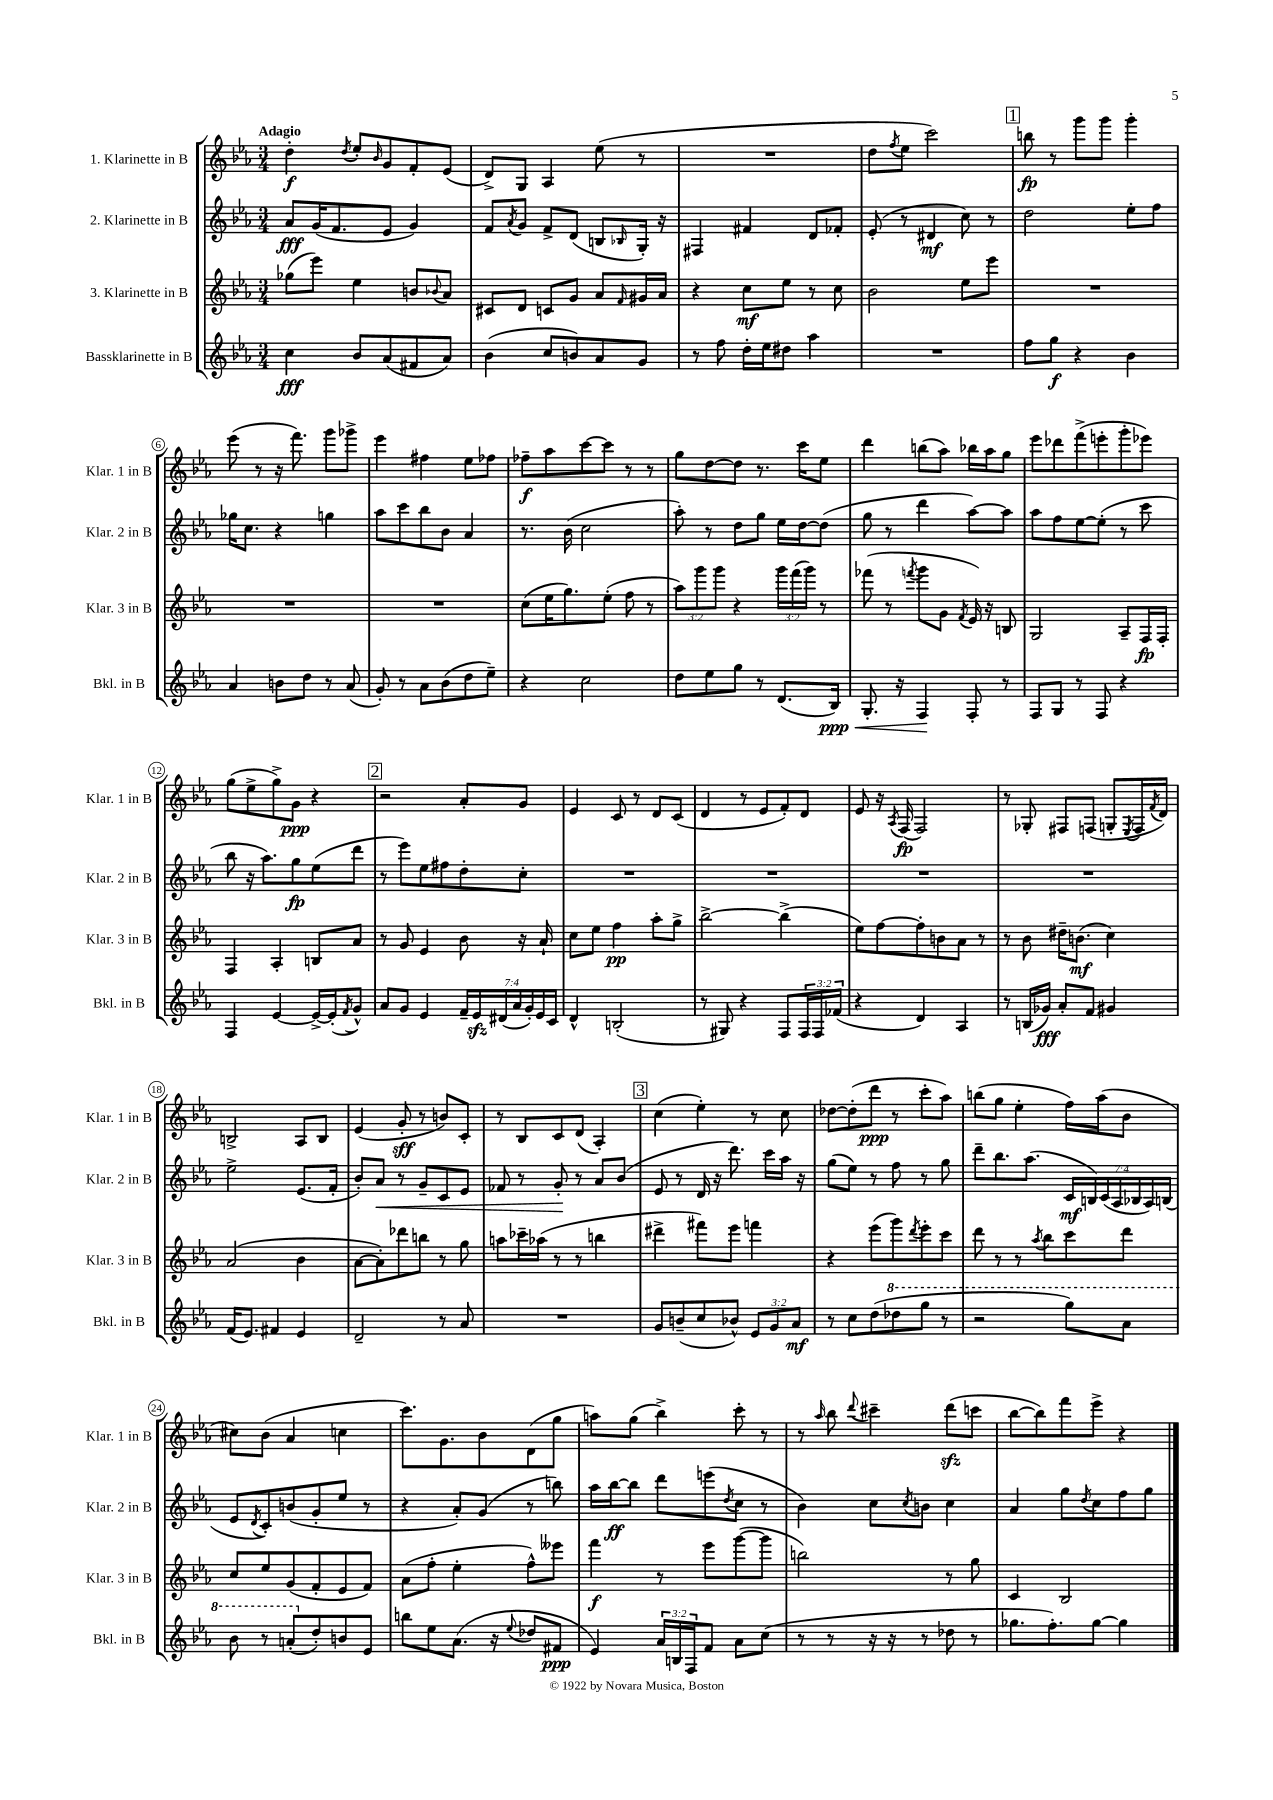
<<
\new StaffGroup <<
\new Staff = "s0" \with { instrumentName = "1. Klarinette in B" shortInstrumentName = "Klar. 1 in B" } {
    \clef treble \key ees \major \numericTimeSignature \time 3/4 \tempo "Adagio"
    d''4-.\f \acciaccatura { d''8 } ees''8-. \grace { bes'16 } g'8 f'8-. ees'8( |
    d'8->) g8 aes4 ees''8( r8 |
    R2. |
    d''8 \acciaccatura { f''8 } ees''8 c'''2) |
    \mark \markup { \box "1" } b''8\fp r8 g'''8 g'''8 g'''4-. |
    ees'''8( r8 r16 f'''8.) g'''8 ges'''8-> |
    ees'''4 fis''4 ees''8 fes''8 |
    fes''8--\f aes''8 c'''8~ c'''8 r8 r8 |
    g''8 d''8~ d''8 r8. c'''16 ees''8 |
    d'''4 b''8( aes''8) bes''16 aes''16 g''8 |
    ees'''8 des'''8 f'''8->( e'''8-. g'''8-. ees'''8) |
    g''8( ees''8-> g''8->) g'8\ppp r4 |
    \mark \markup { \box "2" } r2 aes'8-. g'8 |
    ees'4 c'8 r8 d'8 c'8( |
    d'4 r8 ees'8 f'8-.) d'8 |
    ees'8 r16 \acciaccatura { aes8 } f16\fp( f2) |
    r8 ges8-. fis8 f8( g8-. \acciaccatura { ees8 } f16 \acciaccatura { f'8 } d'16) |
    b2-> aes8 b8 |
    ees'4( g'8-.\sff r8 b'8) c'8-. |
    r8 bes8 c'8 d'8( aes4-.) |
    \mark \markup { \box "3" } c''4( ees''4-.) r8 c''8 |
    des''8~ des''8-.( d'''8\ppp r8 c'''8-. aes''8) |
    b''8( g''8 ees''4-. f''16) aes''16( bes'8 |
    cis''8) bes'8( aes'4 c''4 |
    c'''8.) g'8. bes'8 d'8( g''8 |
    a''8) g''8( bes''4->) c'''8-. r8 |
    r8 \grace { aes''16 } bes''8 \appoggiatura { d'''8 } cis'''4-- d'''8\sfz( c'''8 |
    bes''8~ bes''8) f'''8 ees'''8-> r4 \bar "|." |
}
\new Staff = "s1" \with { instrumentName = "2. Klarinette in B" shortInstrumentName = "Klar. 2 in B" } {
    \clef treble \key ees \major \numericTimeSignature \time 3/4 \override Staff.TupletNumber.text = #tuplet-number::calc-fraction-text
    aes'8\fff g'16( f'8. ees'8 g'4) |
    f'8 \acciaccatura { aes'8 } g'8 f'8-> d'8( b8 \grace { bes16 } g16-.) r16 |
    fis4 fis'4 d'8 fes'8-. |
    ees'8-.( r8 dis'4\mf c''8) r8 |
    \mark \markup { \box "1" } d''2 ees''8-. f''8 |
    ges''16 c''8. r4 g''4 |
    aes''8 c'''8 bes''8 bes'8 aes'4 |
    r8. bes'16( c''2 |
    aes''8-.) r8 d''8 g''8 ees''16 d''16~ d''8( |
    g''8 r8 d'''4 aes''8~) aes''8 |
    aes''8 f''8 ees''8~ ees''8-.( r8 c'''8 |
    bes''8 r16 aes''8.) g''8\fp ees''8( d'''8 |
    \mark \markup { \box "2" } r8 ees'''8) ees''8 fis''8 d''8-. c''8-. |
    R2. |
    R2. |
    R2. |
    R2. |
    ees''2-> ees'8.( f'16-. |
    bes'8-.) aes'8\< r8 g'8-- c'8 ees'8 |
    fes'8 r8 g'8-.\! r8 aes'8 bes'8( |
    \mark \markup { \box "3" } ees'8 r8 d'16 r16 d'''8.) c'''16 aes''16 r16 |
    g''8( ees''8) r8 f''8 r8 g''8 |
    d'''8-- bes''8. aes''8.( \tuplet 7/4 { c'16\mf b16) c'16( aes16 bes16 aes16) b16( } |
    ees'8 \acciaccatura { d'8 } c'8-.) b'8( g'8-. ees''8 r8 |
    r4 aes'8-.) g'8( r8 b''8) |
    aes''16 bes''16~\ff bes''8 d'''8 e'''8( \acciaccatura { d''8 } c''8 r8 |
    bes'4) c''8 \acciaccatura { c''8 } b'8 c''4 |
    aes'4 g''8 \acciaccatura { d''8 } c''8 f''8 g''8 \bar "|." |
}
\new Staff = "s2" \with { instrumentName = "3. Klarinette in B" shortInstrumentName = "Klar. 3 in B" } {
    \clef treble \key ees \major \numericTimeSignature \time 3/4 \override Staff.TupletNumber.text = #tuplet-number::calc-fraction-text
    ges''8( ees'''8) ees''4 b'8 \appoggiatura { bes'8 } aes'8 |
    cis'8 d'8 c'8 g'8 aes'8 \grace { f'16 } gis'16 aes'16 |
    r4 c''8\mf ees''8 r8 c''8 |
    bes'2 ees''8 ees'''8 |
    \mark \markup { \box "1" } R2. |
    R2. |
    R2. |
    c''8( ees''16 g''8.) ees''8-.( f''8 r8 |
    \tuplet 3/2 { aes''8) g'''8 g'''8 } r4 \tuplet 3/2 { g'''16 f'''16( g'''16) } r8 |
    fes'''8( r8 \acciaccatura { f'''8 } g'''8 g'8 \acciaccatura { f'8 } ees'16) r16 b8 |
    g2 aes8-- f16\fp f16-. |
    f4 aes4-. b8 aes'8 |
    \mark \markup { \box "2" } r8 g'8 ees'4 bes'8 r16 aes'16-! |
    c''8 ees''8 f''4\pp aes''8-. g''8-> |
    bes''2~-> bes''4->( |
    ees''8) f''8~ f''8-. b'8 aes'8 r8 |
    r8 bes'8 dis''16-- b'8.\mf( c''4) |
    aes'2( bes'4 |
    aes'8~ aes'8-.) des'''8 b''8 r8 g''8 |
    a''8 ces'''16-- aes''16( r8 r8 b''4 |
    \mark \markup { \box "3" } dis'''4-> fis'''8) ees'''8 f'''4 |
    r4 ees'''8( g'''8) \acciaccatura { d'''8 } ees'''8-. c'''8 |
    d'''8 r8 r8 \acciaccatura { aes''8 } bes''8 c'''8 d'''8 |
    c''8 ees''8 g'8( f'8-. ees'8 f'8) |
    aes'8( f''8-. ees''4-. f''8-^) eeses'''8 |
    f'''4\f r8 ees'''8 g'''8~( g'''8 |
    b''2) r8 g''8 |
    c'4 bes2 \bar "|." |
}
\new Staff = "s3" \with { instrumentName = "Bassklarinette in B" shortInstrumentName = "Bkl. in B" } {
    \clef treble \key ees \major \numericTimeSignature \time 3/4 \override Staff.TupletNumber.text = #tuplet-number::calc-fraction-text
    c''4\fff bes'8 aes'8( fis'8 aes'8) |
    bes'4( c''8 b'8) aes'8 g'8 |
    r8 f''8 d''16-. ees''16 dis''8 aes''4 |
    R2. |
    \mark \markup { \box "1" } f''8 g''8\f r4 bes'4 |
    aes'4 b'8 d''8 r8 aes'8( |
    g'8-.) r8 aes'8 bes'8( d''8 ees''8--) |
    r4 c''2 |
    d''8 ees''8 g''8 r8 d'8.( bes16\ppp\<) |
    g8.-. r16 f4\! f8-. r8 |
    f8 g8 r8 f8 r4 |
    f4 ees'4~ ees'16~-> ees'16-.( \acciaccatura { f'8 } g'8-^) |
    \mark \markup { \box "2" } aes'8 g'8 ees'4 \tuplet 7/4 { f'16-- ees'16\sfz dis'16( aes'16 g'16-.) ees'16 c'16 } |
    d'4-^ b2-.( |
    r8 gis8) r4 f8 \tuplet 3/2 { f16 f16 fes'16( } |
    r4 d'4) aes4 |
    r8 b16( ges'16\fff) aes'8-. f'8 gis'4 |
    f'16( ees'8.) fis'4 ees'4 |
    d'2-- r8 aes'8 |
    R2. |
    \mark \markup { \box "3" } g'8 b'8--( c''8 bes'8-^) \tuplet 3/2 { ees'8 g'8 aes'8\mf } |
    r8 c''8 d''8( \ottava #1 des'''8 g'''8 r8 |
    r2 g'''8) aes''8 |
    bes''8 r8 a''8-.( \ottava #0 d''8-.) b'8 ees'8 |
    b''8 ees''8 aes'8.( r16 \appoggiatura { ees''8 } des''8 fis'8\ppp |
    ees'4) \tuplet 3/2 { aes'16 b16 f16 } f'8 aes'8 c''8( |
    r8 r8 r16 r16 r8 des''8 r8 |
    ges''8. f''8.-.) ges''8~ ges''4 \bar "|." |
}
>>
>>
\layout { \context { \Score \override BarNumber.stencil = #(make-stencil-circler 0.1 0.3 ly:text-interface::print) } }
